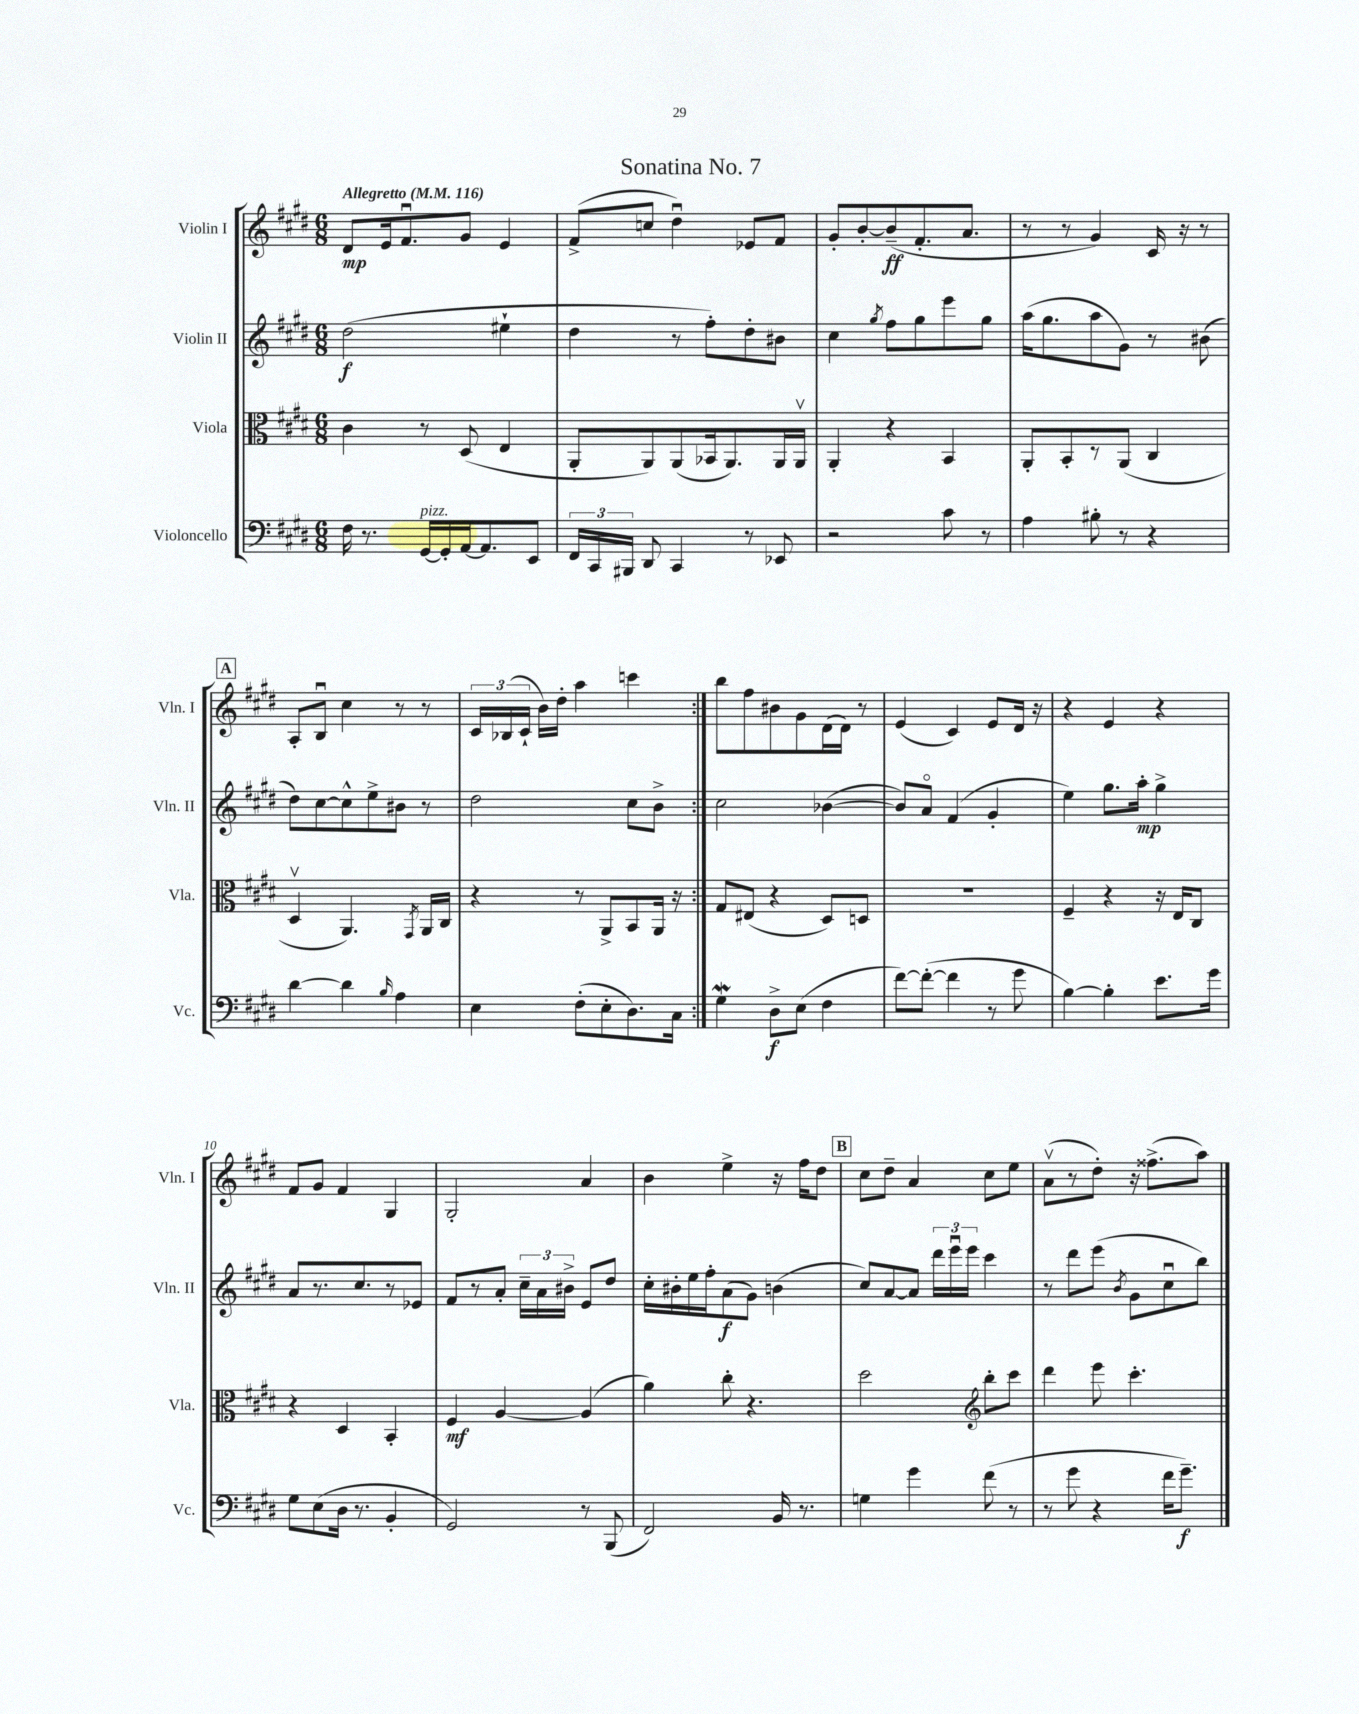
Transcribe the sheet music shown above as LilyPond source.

\header { title = "Sonatina No. 7" }
<<
\new StaffGroup <<
\new Staff = "s0" \with { instrumentName = "Violin I" shortInstrumentName = "Vln. I" } {
    \clef treble \key e \major \numericTimeSignature \time 6/8 \tempo "Allegretto" 4 = 116
    \autoBeamOff \repeat volta 2 { dis'8[\mp e'16 fis'8.\downbow gis'8] e'4 |
    fis'8[->( c''8] dis''4\downbow) ees'8[ fis'8] |
    gis'8[-. b'8~-. b'8--\ff( fis'8.-. a'8.] |
    r8 r8 gis'4) cis'16 r16 r8 |
    \mark \markup { \box "A" } a8[-. b8]\downbow cis''4 r8 r8 |
    \tuplet 3/2 { cis'16[ bes16( cis'16]-! } b'16[) dis''16]-. a''4 c'''4 | }
    b''8[ fis''8 bis'8 gis'8 dis'16( dis'16]) r8 |
    e'4( cis'4) e'8[ dis'16] r16 |
    r4 e'4 r4 |
    fis'8[ gis'8] fis'4 gis4 |
    gis2-. a'4 |
    b'4 e''4-> r16 fis''16[ dis''8] |
    \mark \markup { \box "B" } cis''8[ dis''8]-- a'4 cis''8[ e''8] |
    a'8[\upbow( r8 dis''8]-.) r16 fisis''8.[->( a''8]) \bar "|." |
}
\new Staff = "s1" \with { instrumentName = "Violin II" shortInstrumentName = "Vln. II" } {
    \clef treble \key e \major \numericTimeSignature \time 6/8
    \autoBeamOff \repeat volta 2 { dis''2\f( eis''4-! |
    dis''4 r8 fis''8[-.) dis''8-. bis'8] |
    cis''4 \acciaccatura { gis''8 } fis''8[ gis''8 e'''8 gis''8] |
    a''16[( gis''8. a''8 gis'8]) r8 bis'8( |
    \mark \markup { \box "A" } dis''8[) cis''8~ cis''8-^ e''8-> bis'8] r8 |
    dis''2 cis''8[ b'8]-> | }
    cis''2 bes'4~( |
    bes'8[) a'8]\flageolet fis'4( gis'4-. |
    e''4) gis''8.[ a''16]-.\mp gis''4-> |
    a'8[ r8. cis''8. r8 ees'8] |
    fis'8[ r8 a'8]-. \tuplet 3/2 { cis''16[-- a'16 bis'16]-> } e'8[ dis''8] |
    cis''16[-. bis'16-. e''16 fis''16-. a'8\f( gis'8]) b'4( |
    \mark \markup { \box "B" } cis''8[) a'8~ a'8] \tuplet 3/2 { dis'''16[ e'''16\downbow e'''16] } cis'''4 |
    r8 dis'''8[ e'''8]( \acciaccatura { b'8 } gis'8[ cis''8\downbow b''8]) \bar "|." |
}
\new Staff = "s2" \with { instrumentName = "Viola" shortInstrumentName = "Vla." } {
    \clef alto \key e \major \numericTimeSignature \time 6/8
    \autoBeamOff \repeat volta 2 { cis'4 r8 dis8( e4 |
    a,8[-. a,8) a,8( bes,16 a,8.) a,16 a,16]\upbow |
    a,4-. r4 b,4 |
    a,8[-. b,8-. r8 a,8]( cis4 |
    \mark \markup { \box "A" } dis4\upbow a,4.) \acciaccatura { gis,8 } a,16[ cis16] |
    r4 r8 a,8[-> b,8 a,16] r16 | }
    gis8[ eis8]( r4 dis8[) d8] |
    R2. |
    fis4-- r4 r16 e16[ cis8] |
    r4 dis4 b,4-. |
    fis4\mf a4~ a4( |
    a'4) cis''8-. r4. |
    \mark \markup { \box "B" } dis''2 \clef treble b''8[-. cis'''8] |
    dis'''4 e'''8 cis'''4.-. \bar "|." |
}
\new Staff = "s3" \with { instrumentName = "Violoncello" shortInstrumentName = "Vc." } {
    \clef bass \key e \major \numericTimeSignature \time 6/8
    \autoBeamOff \repeat volta 2 { fis16 r8. gis,16[~^\markup { \italic "pizz." } gis,16-. a,16~ a,8. e,8] |
    \tuplet 3/2 { fis,16[ cis,16 bis,,16] } dis,8 cis,4 r8 ees,8 |
    r2 cis'8 r8 |
    a4 bis8-. r8 r4 |
    \mark \markup { \box "A" } dis'4~ dis'4 \grace { b16 } a4 |
    e4 fis8[-.( e8-. dis8.) cis16] | }
    gis4\mordent dis8[->\f e8]( fis4 |
    fis'8[~) fis'8]~-.( fis'4 r8 gis'8 |
    b4~) b4-. e'8.[ gis'16] |
    gis8[ e8( dis16] r8. b,4-. |
    gis,2) r8 b,,8( |
    fis,2) b,16 r8. |
    \mark \markup { \box "B" } g4 gis'4 fis'8( r8 |
    r8 gis'8 r4 fis'16[ gis'8.]--\f) \bar "|." |
}
>>
>>
